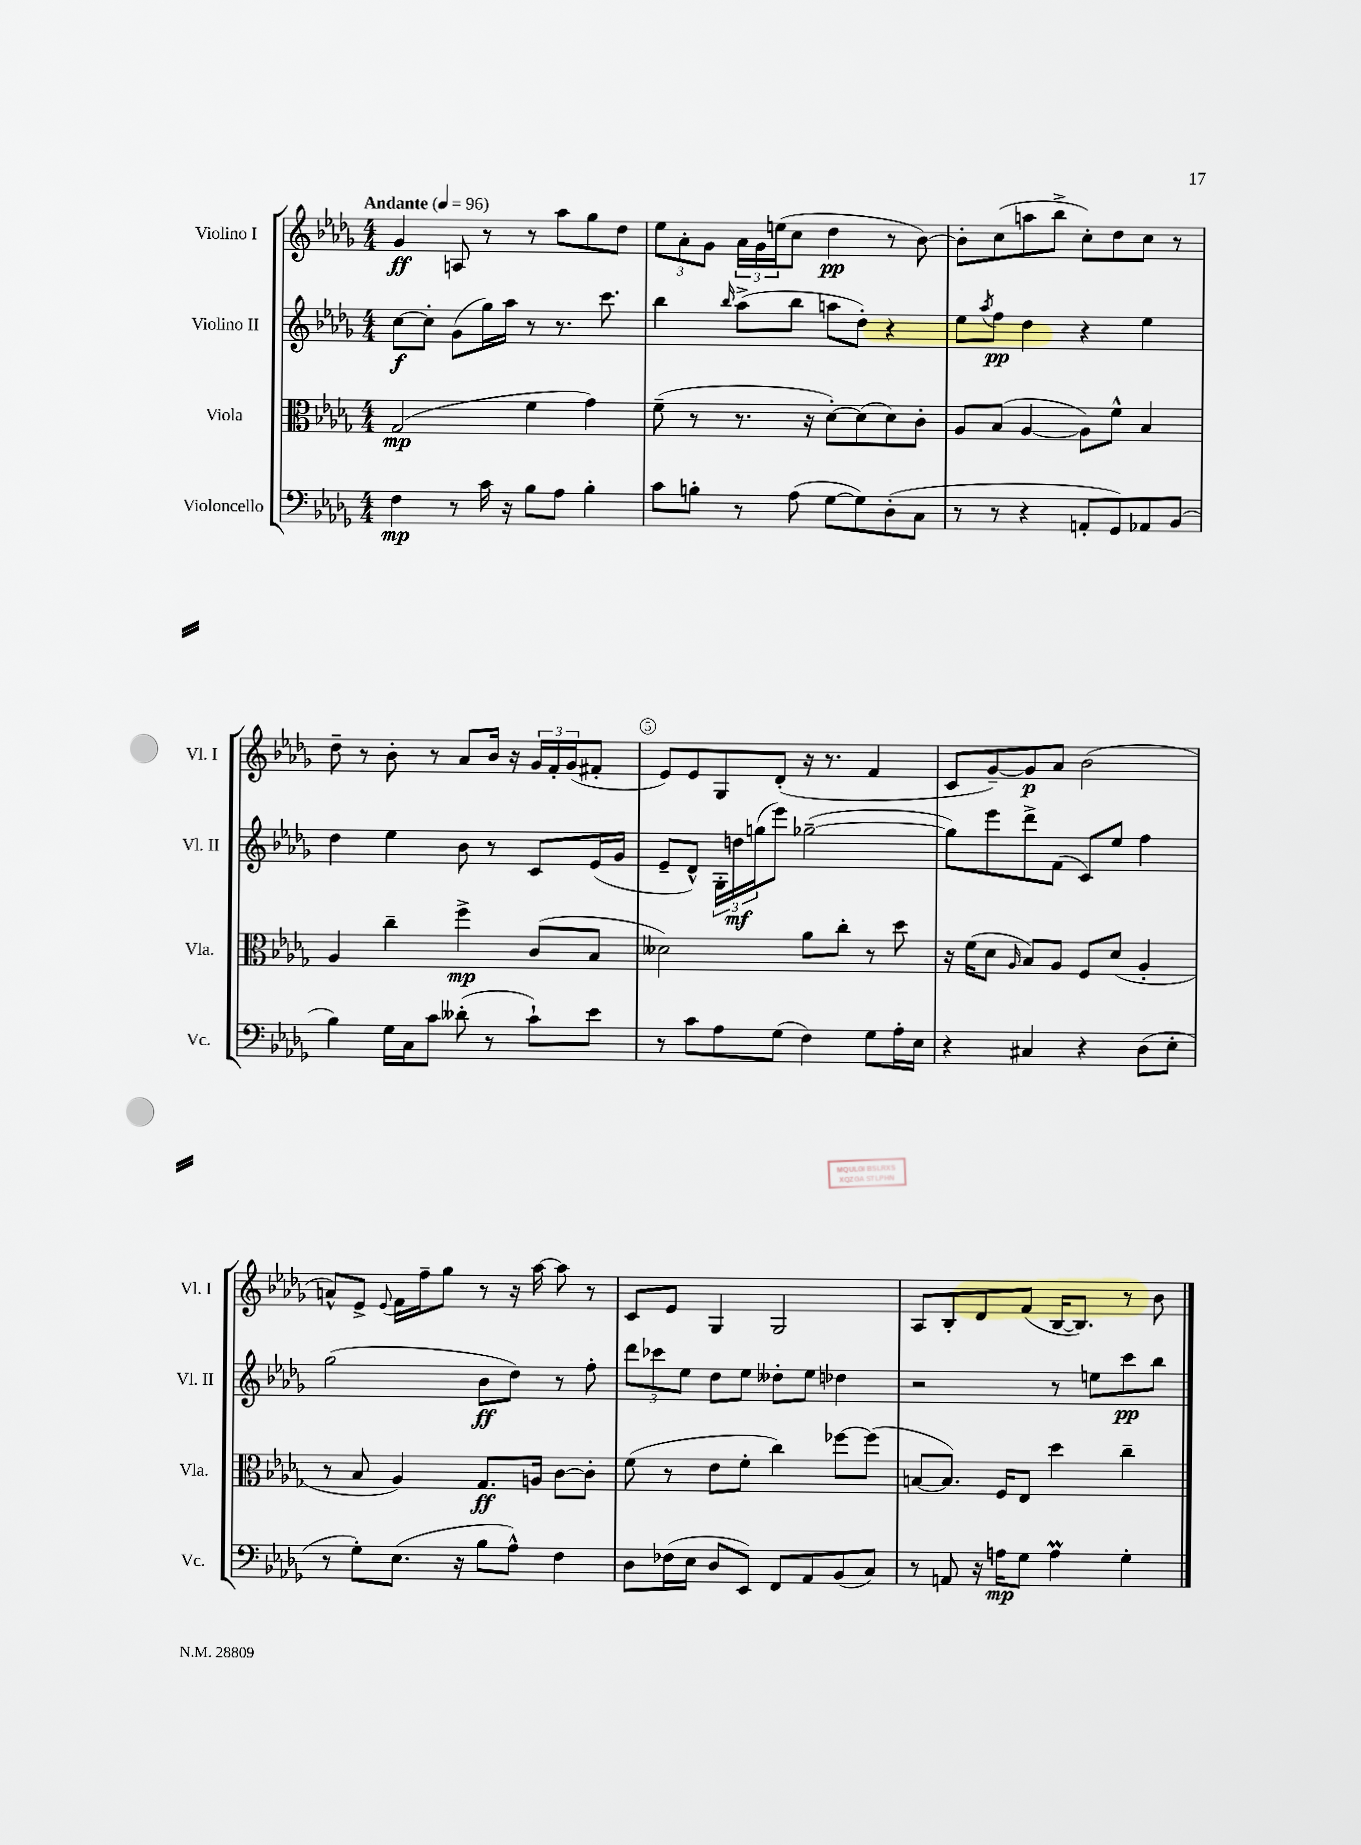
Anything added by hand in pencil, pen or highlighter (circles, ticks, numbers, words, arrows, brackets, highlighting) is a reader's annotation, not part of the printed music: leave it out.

**kern	**dynam	**kern	**dynam	**kern	**dynam	**kern	**dynam
*part4	*part4	*part3	*part3	*part2	*part2	*part1	*part1
*staff4	*staff4	*staff3	*staff3	*staff2	*staff2	*staff1	*staff1
*I"Violoncello	*	*I"Viola	*	*I"Violino II	*	*I"Violino I	*
*I'Vc.	*	*I'Vla.	*	*I'Vl. II	*	*I'Vl. I	*
*clefF4	*	*clefC3	*	*clefG2	*	*clefG2	*
*k[b-e-a-d-g-]	*	*k[b-e-a-d-g-]	*	*k[b-e-a-d-g-]	*	*k[b-e-a-d-g-]	*
*M4/4	*	*M4/4	*	*M4/4	*	*M4/4	*
*MM96	*	*MM96	*	*MM96	*	*MM96	*
=1	=1	=1	=1	=1	=1	=1	=1
!	!	!	!	!	!	!LO:TX:a:B:t=Andante	!
4F\	mp	(2G-/	mp	[8cc\L	f	4g-/	ff
.	.	.	.	8cc'\J]	.	.	.
8r	.	.	.	(8g-\L	.	8An/	.
16c\	.	.	.	16gg-\L)	.	8r	.
16r	.	.	.	16aa-\JJ	.	.	.
8B-\L	.	4f\	.	8r	.	8r	.
8A-\J	.	.	.	8.r	.	8aa-\L	.
4B-'\	.	4g-\)	.	.	.	8gg-\	.
.	.	.	.	8.ccc\	.	.	.
.	.	.	.	.	.	8dd-\J	.
=2	=2	=2	=2	=2	=2	=2	=2
8c\L	.	(8f~\	.	4bb-\	.	12ee-\L	.
.	.	.	.	.	.	12a-'\	.
8Bn'\J	.	8r	.	.	.	.	.
.	.	.	.	.	.	12g-\J	.
.	.	.	.	16qqbb-/	.	.	.
8r	.	8.r	.	(8aa-^\L	.	24a-\LL	.
.	.	.	.	.	.	24g-\	.
.	.	.	.	.	.	(24een\J	.
(8A-\	.	.	.	8bb-\J	.	8cc\J	.
.	.	16r	.	.	.	.	.
[8G-\L	.	[8d-'\L)	.	8aan\L	.	4dd-\	pp
8G-\])	.	(8d-\]	.	8dd-'\J)	.	.	.
(8D-'\	.	8d-\)	.	4r	.	8r	.
8C\J	.	8c'\J	.	.	.	[8b-\)	.
=3	=3	=3	=3	=3	=3	=3	=3
8r	.	8A-/L	.	8ee-\L	.	8b-'\L]	.
.	.	.	.	8qaa-/	.	.	.
8r	.	(8B-/J	.	8ff\J	pp	(8cc\	.
4r	.	[4A-/	.	4dd-\	.	8aan\	.
.	.	.	.	.	.	8bb-^\J	.
8AAn'/L	.	8A-\L])	.	4r	.	8cc'\L)	.
8GG-/)	.	8f^^\J	.	.	.	8dd-\	.
8AA-X/	.	4B-/	.	4ee-\	.	8cc\J	.
(8BB-/J	.	.	.	.	.	8r	.
!!LO:LB:g=z
=4	=4	=4	=4	=4	=4	=4	=4
4B-\)	.	4A-/	.	4dd-\	.	8dd-~\	.
.	.	.	.	.	.	8r	.
16G-\LL	.	4cc~\	.	4ee-\	.	8b-'\	.
16C\J	.	.	.	.	.	.	.
8c\J	.	.	.	.	.	8r	.
(8d--X'\	.	4ff^\	mp	8b-\	.	8a-/L	.
8r	.	.	.	8r	.	16b-/Jk	.
.	.	.	.	.	.	16r	.
8c`\L)	.	(8c/L	.	8c/L	.	24g-/LL	.
.	.	.	.	.	.	24f'/	.
.	.	.	.	.	.	(24g-/J	.
8e-\J	.	8B-/J	.	(16e-/L	.	8f#X'/J	.
.	.	.	.	16g-/JJ	.	.	.
=5	=5	=5	=5	=5	=5	=5	=5
8r	.	2d--X\)	.	8e-~/L	.	8e-/L)	.
8c\L	.	.	.	8d-^^/J)	.	8e-/	.
8A-\	.	.	.	24G-'\LL	.	8G-/	.
.	.	.	.	24ddn\	mf	.	.
.	.	.	.	(24ggn\J	.	.	.
(8G-\J	.	.	.	8eee-\J)	.	(8d-'/J	.
4F\)	.	8a-\L	.	([2gg-X~\	.	16r	.
.	.	.	.	.	.	8.r	.
.	.	8cc'\J	.	.	.	.	.
8G-\L	.	8r	.	.	.	4f/	.
16A-'\L	.	8dd-\	.	.	.	.	.
16E-\JJ	.	.	.	.	.	.	.
=6	=6	=6	=6	=6	=6	=6	=6
4r	.	16r	.	8gg-\L])	.	8c/L	.
.	.	(16f\KL	.	.	.	.	.
.	.	8d-\J	.	8eee-\	.	[8g-~/)	.
.	.	16qqA-/	.	.	.	.	.
4C#X/	.	8B-/L)	.	8ddd-^\	.	8g-/]	p
.	.	8A-/J	.	(8f\J	.	8a-/J	.
4r	.	8F/L	.	8c/L)	.	(2b-\	.
.	.	(8d-/J	.	8ee-/J	.	.	.
(8D-\L	.	4A-'/	.	4ff\	.	.	.
8E-'\J	.	.	.	.	.	.	.
!!LO:LB:g=z
=7	=7	=7	=7	=7	=7	=7	=7
8r	.	8r	.	(2gg-\	.	8an^^/L)	.
8G-'\L)	.	8B-/	.	.	.	8e-^/J	.
.	.	.	.	.	.	8qqe-/	.
(8.E-\J	.	4A-/)	.	.	.	16f\LL	.
.	.	.	.	.	.	16ff~\J	.
.	.	.	.	.	.	8gg-\J	.
16r	.	.	.	.	.	.	.
8B-\L	.	8.G-/L	ff	8b-\L	ff	8r	.
8A-^^\J)	.	.	.	8dd-\J)	.	16r	.
.	.	16An/Jk	.	.	.	[16aa-\	.
4F\	.	[8c\L	.	8r	.	8aa-\]	.
.	.	8c'\J]	.	8ff'\	.	8r	.
=8	=8	=8	=8	=8	=8	=8	=8
8D-\L	.	(8f\	.	12ddd-\L	.	8c/L	.
.	.	.	.	12ccc-X\	.	.	.
(16F-X\L	.	8r	.	.	.	8e-/J	.
.	.	.	.	12ee-\J	.	.	.
16E-\JJ	.	.	.	.	.	.	.
8D-/L	.	8e-\L	.	8dd-\L	.	4G-/	.
8EE-/J)	.	8f'\J	.	8ee-\J	.	.	.
8FF/L	.	4cc\)	.	8dd--X'\L	.	2G-/	.
8AA-/	.	.	.	8ee-\J	.	.	.
(8BB-/	.	[8ff-X\L	.	4dd-X\	.	.	.
8C/J)	.	(8ff-\J]	.	.	.	.	.
=9	=9	=9	=9	=9	=9	=9	=9
8r	.	[8Bn/L	.	2r	.	8A-/L	.
8AAn/	.	8.B/J])	.	.	.	8B-'/	.
16r	.	.	.	.	.	8d-/	.
16An\KL	mp	16F/KL	.	.	.	.	.
8G-\J	.	8E-/J	.	.	.	(8f/J	.
4Am\	.	4dd-\	.	8r	.	[16B-/KL	.
.	.	.	.	.	.	8.B-/J])	.
.	.	.	.	8een\L	.	.	.
4G-'\	.	4cc~\	.	8ccc\	pp	8r	.
.	.	.	.	8bb-\J	.	8b-\	.
==	==	==	==	==	==	==	==
*-	*-	*-	*-	*-	*-	*-	*-
